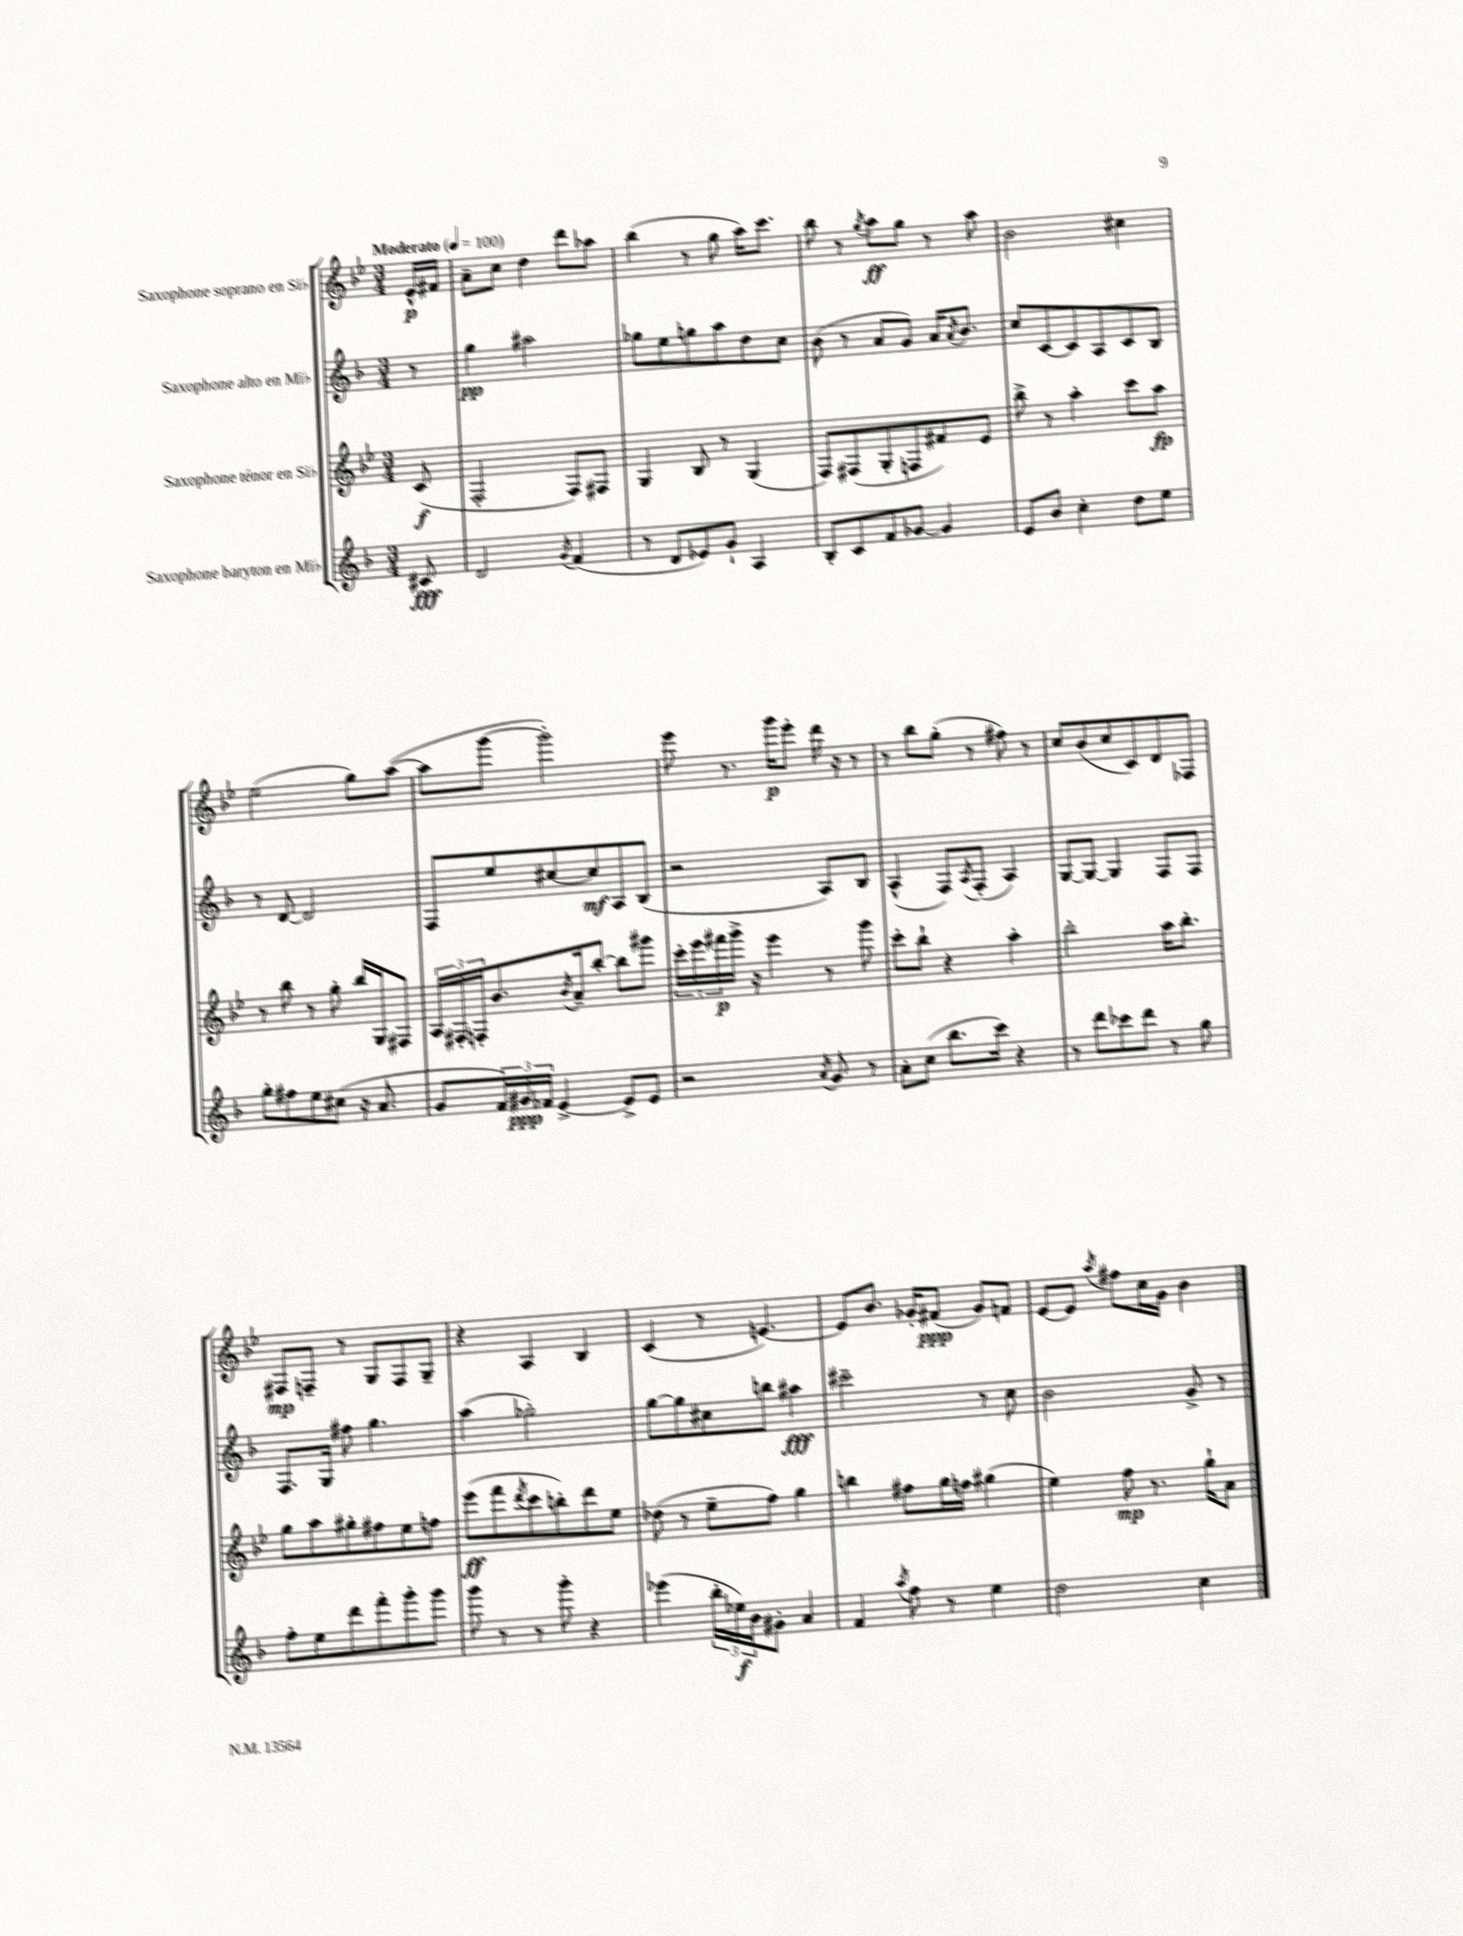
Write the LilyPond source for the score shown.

<<
\new StaffGroup <<
\new Staff = "s0" \with { instrumentName = "Saxophone soprano en Sib" } {
    \clef treble \key bes \major \numericTimeSignature \time 3/4 \partial 8 \tempo "Moderato" 4 = 100
    ees'16-^\p fis'16 |
    a'8-- c''8 d''4 d'''8 aes''8 |
    bes''4( r8 g''8 a''16) c'''8. |
    bes''8 r8 \acciaccatura { g''8 } a''8\ff g''8 r8 a''8 |
    bes'2 cis''4 |
    ees''2( g''8) a''8~( |
    a''8 g'''8~ g'''2-.) |
    ees'''8 r8. g'''16\p ees'''8-. d'''16 r16 r8 |
    r8 bes''8 g''8-.( r8 fis''8) r8 |
    c''8 bes'8( c''8 c'8) d'8 fes8 |
    fis8\mp f8-- r8 g8 f8 g8-- |
    r4 a4 bes4 |
    c'4( r8 e'4.~) |
    e'8 bes'8. ges'16-. fis'8\ppp( ges'8) f'8 |
    ees'8~ ees'8 \acciaccatura { a''8 } fis''8 c''16 g'16 bes'4 \bar "|." |
}
\new Staff = "s1" \with { instrumentName = "Saxophone alto en Mib" } {
    \clef treble \key f \major \numericTimeSignature \time 3/4 \partial 8
    r8 |
    g''4\pp ais''2 |
    ges''8 e''8 g''8 a''8 d''8 c''8 |
    bes'8( r8 a'8 g'8) a'16 \acciaccatura { a'8 } bes'8. |
    c''8 c'8~ c'8 a8 c'8 bes8 |
    r8 d'8~ d'2 |
    f8 e''8 cis''8~ cis''8\mf a8 bes8( |
    r2 a8) bes8 |
    a4-^( f8) \acciaccatura { a8 } f8-.( a4) |
    g8~ g8~ g4 f8 f8 |
    f8. g16 fis''8 g''4. |
    a''4( ges''2-.) |
    g''8~ g''8 cis''8 b''8 ais''4\fff |
    cis'''2-- r8 c''8 |
    bes'2 g'8-> r8 \bar "|." |
}
\new Staff = "s2" \with { instrumentName = "Saxophone ténor en Sib" } {
    \clef treble \key bes \major \numericTimeSignature \time 3/4 \partial 8
    c'8\f( |
    f2-. f8) fis8 |
    g4 bes8 r8 g4( |
    f8) fis8( g8-. f8 fis'8) ees'8 |
    bes''8-> r8 a''4-. c'''8 a''8\fp |
    r8 bes''8 r8 g''8-. bes''16 g16 fis8 |
    \tuplet 3/2 { a16 fis16-. f16-. } bes'8. \acciaccatura { bes'8 } a'16-- bes''8~-. bes''8 gis'''8 |
    \tuplet 3/2 { c'''16-. ees'''16 fis'''16\p } g'''16-> r16 ees'''4 r8 g'''8 |
    c'''8-. bes''8-! r4 a''4-. |
    bes''2-. a''16 bes''8.-. |
    g''8 a''8 gis''8-. fis''8 ees''8 f''8 |
    ees'''8\ff( f'''8 \acciaccatura { d'''8 } c'''8 b''8-.) d'''8 ees''8 |
    des''8( r8 ees''8-- f''8) g''4 |
    b''4 fis''8 g''16 f''16 gis''4( |
    ees''4) f''8\mp r8. g''16-! a'8 \bar "|." |
}
\new Staff = "s3" \with { instrumentName = "Saxophone baryton en Mib" } {
    \clef treble \key f \major \numericTimeSignature \time 3/4 \partial 8
    cis'8\fff |
    d'2 \acciaccatura { g'8 } f'4( |
    r8 d'8 ees'8) g'8-! a4 |
    bes8-. c'8 f'8 ges'8~ ges'4 |
    e'8 bes'8 c''4-. d''8 e''8 |
    g''8-. fis''8 e''8 cis''8( r16 a'8. |
    g'8 \tuplet 3/2 { f'16) gis'16\ppp fes'16 } e'4~-> e'8-> e'8 |
    r2 \acciaccatura { a'8 } g'8 r8 |
    a'8-. c''8( bes''8. c'''16) r4 |
    r8 d'''8 ces'''8 d'''8 r8 g''8 |
    f''8-. e''8 d'''8 f'''8-. g'''8-. g'''8 |
    g'''8 r8 r8 g'''8-. r4 |
    ees'''4( \tuplet 3/2 { bes''16-. ees''16\f) bes'16 } gis'8-. a'4 |
    f'4 \acciaccatura { a''8 } f''8 r8 e''4 |
    d''2 c''4 \bar "|." |
}
>>
>>
\layout { \context { \Score \remove "Bar_number_engraver" } }
